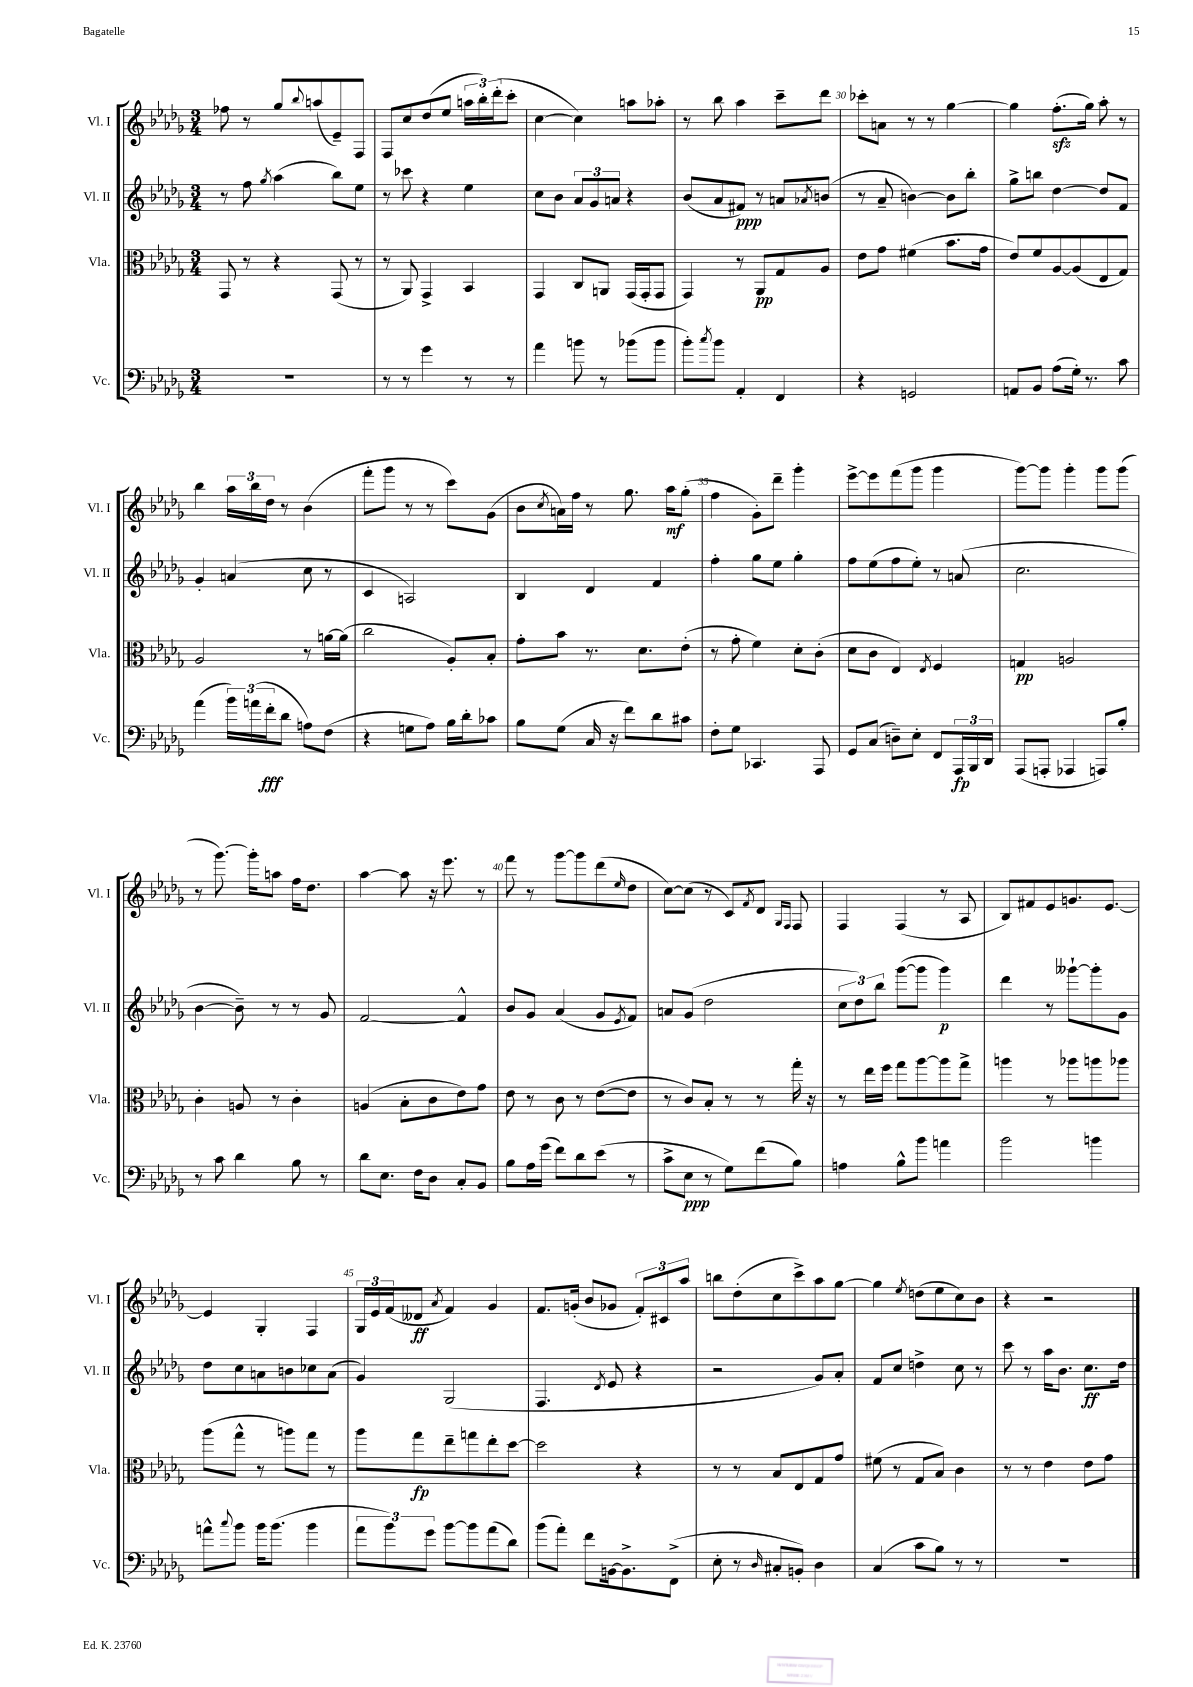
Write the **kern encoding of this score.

**kern	**dynam	**kern	**dynam	**kern	**dynam	**kern	**dynam
*part4	*part4	*part3	*part3	*part2	*part2	*part1	*part1
*staff4	*staff4	*staff3	*staff3	*staff2	*staff2	*staff1	*staff1
*I"Vc.	*	*I"Vla.	*	*I"Vl. II	*	*I"Vl. I	*
*I'Vc.	*	*I'Vla.	*	*I'Vl. II	*	*I'Vl. I	*
*clefF4	*	*clefC3	*	*clefG2	*	*clefG2	*
*k[b-e-a-d-g-]	*	*k[b-e-a-d-g-]	*	*k[b-e-a-d-g-]	*	*k[b-e-a-d-g-]	*
*M3/4	*	*M3/4	*	*M3/4	*	*M3/4	*
=26	=26	=26	=26	=26	=26	=26	=26
2.r	.	8GG-/	.	8r	.	8ff-X\	.
.	.	8r	.	8ff\	.	8r	.
.	.	.	.	8qgg-/	.	.	.
.	.	4r	.	(4aa-\	.	8gg-/L	.
.	.	.	.	.	.	8qqbb-/	.
.	.	.	.	.	.	(8aan/	.
.	.	(8GG-/	.	8bb-\L)	.	8e-~/)	.
.	.	8r	.	8ee-\J	.	8F/J	.
=27	=27	=27	=27	=27	=27	=27	=27
8r	.	8r	.	8r	.	8F/L	.
8r	.	8AA-/)	.	8ccc-X\	.	8cc/	.
4g-\	.	4GG-^/	.	4r	.	(8dd-/	.
.	.	.	.	.	.	8ee-/J	.
8r	.	4BB-/	.	4ee-\	.	24aan\LL	.
.	.	.	.	.	.	24bb-'\)	.
.	.	.	.	.	.	(24ddd-'\J	.
8r	.	.	.	.	.	8ccc'\J	.
=28	=28	=28	=28	=28	=28	=28	=28
4a-\	.	4GG-/	.	8cc\L	.	[4cc\	.
.	.	.	.	8b-\J	.	.	.
8bn\	.	8C/L	.	12a-/L	.	4cc\])	.
.	.	.	.	12g-/	.	.	.
8r	.	8AAn/J	.	.	.	.	.
.	.	.	.	12an/J	.	.	.
(8b-X\L	.	(16GG-/LL	.	4r	.	8aan\L	.
.	.	16GG-'/J	.	.	.	.	.
8b-\J	.	8GG-/J	.	.	.	8aa-X'\J	.
=29	=29	=29	=29	=29	=29	=29	=29
8b-'\L)	.	4GG-/)	.	(8b-/L	.	8r	.
8qcc/	.	.	.	.	.	.	.
8b-\J	.	.	.	8a-/	.	8bb-\	.
4AA-'/	.	8r	.	8f#X/J)	ppp	4aa-\	.
.	.	8AA-/L	pp	8r	.	.	.
4FF/	.	8G-/	.	8an/L	.	8ccc~\L	.
.	.	.	.	8qa-X/	.	.	.
.	.	8A-/J	.	(8bn/J	.	8ddd-\J	.
=30	=30	=30	=30	=30	=30	=30	=30
4r	.	8e-\L	.	8r	.	8ccc-X'\L	.
.	.	8g-\J	.	8a-~/	.	8an\J	.
2GGn/	.	(4f#X\	.	[4bn\)	.	8r	.
.	.	.	.	.	.	8r	.
.	.	8.b-\L	.	8b\L]	.	[4gg-\	.
.	.	.	.	8bb-'\J	.	.	.
.	.	16g-\Jk	.	.	.	.	.
=31	=31	=31	=31	=31	=31	=31	=31
8AAn/L	.	8e-/L)	.	8gg-^\L	.	4gg-\]	.
8BB-/J	.	8f/	.	8bbn\J	.	.	.
(8A-\L	.	[8A-/	.	[4dd-\	.	(8.ffzz'\L	.
16G-'\Jk)	.	(8A-/]	.	.	.	.	.
8.r	.	.	.	.	.	16gg-\Jk)	.
.	.	8E-/	.	8dd-/L]	.	8aa-'\	.
8c\	.	8G-/J)	.	8f/J	.	8r	.
!!LO:LB:g=z
=32	=32	=32	=32	=32	=32	=32	=32
(4a-\	.	2A-/	.	4g-'/	.	4bb-\	.
24b-\LL)	.	.	.	(4an/	.	24aa-\LL	.
(24an\	.	.	.	.	.	24bb-\	.
24f'\J	fff	.	.	.	.	24dd-\JJ	.
8d-\J	.	.	.	.	.	8r	.
8An\L)	.	8r	.	8cc\	.	(4b-\	.
(8F\J	.	[16an\LL	.	8r	.	.	.
.	.	(16a\JJ]	.	.	.	.	.
=33	=33	=33	=33	=33	=33	=33	=33
4r	.	2cc\	.	4c/	.	8fff'\L	.
.	.	.	.	.	.	8ggg-\J	.
8Gn\L	.	.	.	2An/)	.	8r	.
8A-\J)	.	.	.	.	.	8r	.
16B-\LL	.	8A-'/L)	.	.	.	8ccc\L)	.
16d-'\J	.	.	.	.	.	.	.
8c-X\J	.	8B-'/J	.	.	.	(8g-\J	.
=34	=34	=34	=34	=34	=34	=34	=34
8B-\L	.	8g-'\L	.	4B-/	.	8b-\L	.
.	.	.	.	.	.	8qcc/	.
(8G-\J	.	8b-\J	.	.	.	16an\L)	.
.	.	.	.	.	.	16ff\JJ	.
16C/	.	8.r	.	4d-/	.	8r	.
16r	.	.	.	.	.	.	.
8f\L)	.	.	.	.	.	8.gg-\	.
.	.	8.d-\L	.	.	.	.	.
8d-\	.	.	.	4f/	.	.	.
.	.	.	.	.	.	16aa-\KL	mf
8c#X\J	.	(8e-'\J	.	.	.	(8gg-'\J	.
=35	=35	=35	=35	=35	=35	=35	=35
8F'\L	.	8r	.	4ff'\	.	4ff\	.
8G-\J	.	8g-'\	.	.	.	.	.
4.CC-X/	.	4f\)	.	8gg-\L	.	8g-'\L)	.
.	.	.	.	8ee-\J	.	8ddd-~\J	.
.	.	8d-'\L	.	4gg-'\	.	4ggg-'\	.
8AAA-/	.	(8c'\J	.	.	.	.	.
=36	=36	=36	=36	=36	=36	=36	=36
8GG-/L	.	8d-\L	.	8ff\L	.	[8eee-^\L	.
(8C/J	.	8c\J	.	(8ee-\	.	8eee-\]	.
8Dn~\L)	.	4E-/)	.	8ff\	.	(8fff\	.
8E-'\J	.	.	.	8ee-'\J)	.	8ggg-\J	.
.	.	8qE-/	.	.	.	.	.
8FF/L	.	4F/	.	8r	.	4ggg-\	.
24AAA-/L	fp	.	.	(8an/	.	.	.
24BBB-/	.	.	.	.	.	.	.
24DD-/JJ	.	.	.	.	.	.	.
=37	=37	=37	=37	=37	=37	=37	=37
(8AAA-/L	.	4Gn/	pp	2.cc\	.	[8ggg-\L)	.
8AAAn'/J	.	.	.	.	.	8ggg-\J]	.
4AAA-X/	.	2An/	.	.	.	4ggg-'\	.
8AAAn/L)	.	.	.	.	.	8ggg-\L	.
8B-'/J	.	.	.	.	.	(8ggg-\J	.
!!LO:LB:g=z
=38	=38	=38	=38	=38	=38	=38	=38
8r	.	4c'\	.	[4b-\	.	8r	.
8c\	.	.	.	.	.	[8.ggg-\)	.
4d-\	.	8An/	.	8b-~\])	.	.	.
.	.	.	.	.	.	16ggg-'\KL]	.
.	.	8r	.	8r	.	8aan\J	.
8B-\	.	4c'\	.	8r	.	16ff\KL	.
.	.	.	.	.	.	8.dd-\J	.
8r	.	.	.	8g-/	.	.	.
=39	=39	=39	=39	=39	=39	=39	=39
8d-\L	.	(4An/	.	[2f/	.	[4aa-\	.
8.E-\J	.	.	.	.	.	.	.
.	.	8B-'\L	.	.	.	8aa-\]	.
16F\KL	.	.	.	.	.	.	.
8D-\J	.	8c\	.	.	.	16r	.
.	.	.	.	.	.	8.eee-\	.
8C'/L	.	8e-\)	.	4f^^/]	.	.	.
8BB-/J	.	8g-\J	.	.	.	8r	.
=40	=40	=40	=40	=40	=40	=40	=40
8B-\L	.	8e-\	.	8b-/L	.	8fff\	.
16A-\L	.	8r	.	8g-/J	.	8r	.
(16g-\JJ	.	.	.	.	.	.	.
8f\L)	.	8c\	.	(4a-/	.	[8ggg-\L	.
8d-\	.	8r	.	.	.	8ggg-\]	.
(8e-\J	.	([8e-\L	.	8g-/L	.	(8ddd-\	.
.	.	.	.	8qe-/	.	16qqee-/	.
8r	.	8e-\J]	.	8f/J)	.	8dd-\J	.
=41	=41	=41	=41	=41	=41	=41	=41
8c^\L	.	8r	.	8an/L	.	[8cc\L)	.
8E-\J	ppp	8c/L)	.	(8g-/J	.	(8cc\J]	.
8r	.	8B-'/J	.	2dd-\	.	8r	.
8G-\L)	.	8r	.	.	.	8c/L)	.
.	.	.	.	.	.	8qf/	.
(8f\	.	8r	.	.	.	8d-/J	.
.	.	.	.	.	.	16qqG-/LL	.
.	.	.	.	.	.	16qqF/JJ	.
8B-\J)	.	16gg-'\	.	.	.	8F/	.
.	.	16r	.	.	.	.	.
=42	=42	=42	=42	=42	=42	=42	=42
4An\	.	8r	.	12cc\L	.	4F/	.
.	.	.	.	12dd-\)	.	.	.
.	.	16ee-\LL	.	.	.	.	.
.	.	.	.	12bb-\J	.	.	.
.	.	16ff\JJ	.	.	.	.	.
8B-^^\L	.	8gg-\L	.	([8ggg-\L	.	(4F/	.
8b-\J	.	[8aa-\	.	8ggg-\J]	.	.	.
4an\	.	8aa-\]	.	4ggg-\)	p	8r	.
.	.	8gg-^\J	.	.	.	8A-/	.
=43	=43	=43	=43	=43	=43	=43	=43
2b-\	.	4aan\	.	4ddd-\	.	8B-/L)	.
.	.	.	.	.	.	8f#X/	.
.	.	8r	.	8r	.	8e-/	.
.	.	8aa-X\L	.	[8ggg--X`\L	.	8.gn/	.
4bn\	.	8aan\	.	8ggg--'\]	.	.	.
.	.	.	.	.	.	[8.e-/J	.
.	.	8aa-X\J	.	8g-\J	.	.	.
!!LO:LB:g=z
=44	=44	=44	=44	=44	=44	=44	=44
8an^^\L	.	(8aa-\L	.	8dd-\L	.	4e-/]	.
8qqcc/	.	.	.	.	.	.	.
8b-\J	.	8gg-^^\J	.	8cc\	.	.	.
16b-\KL	.	8r	.	8an\	.	4G-'/	.
(8.b-\J	.	.	.	.	.	.	.
.	.	8aan\L)	.	8bn\	.	.	.
4b-\	.	8gg-\J	.	8cc-X\	.	4F/	.
.	.	8r	.	(8a\J	.	.	.
=45	=45	=45	=45	=45	=45	=45	=45
12a-\L	.	8aa-\L	.	4g-/)	.	24G-/LL	.
.	.	.	.	.	.	24e-/	.
12b-\)	.	.	.	.	.	(24f/J	.
.	.	8gg-\	fp	.	.	8d--X/J	ff
12g-\J	.	.	.	.	.	.	.
.	.	.	.	.	.	8qa-/	.
[8b-\L	.	8ee-~\	.	(2G-/	.	4f/)	.
8b-\]	.	8ggn\	.	.	.	.	.
(8a-\	.	8ee-'\	.	.	.	4g-/	.
8d-\J)	.	[8dd-\J	.	.	.	.	.
=46	=46	=46	=46	=46	=46	=46	=46
(8b-\L	.	2dd-\]	.	4.F/	.	8.f/L	.
8a-'\J)	.	.	.	.	.	.	.
.	.	.	.	.	.	(16gn'/Jk	.
8f\L	.	.	.	.	.	8b-/L	.
.	.	.	.	8qd-/	.	.	.
[16BBn\k	.	.	.	8e-/	.	8g-X/J	.
8.BB^\]	.	.	.	.	.	.	.
.	.	4r	.	4r	.	12f'/L)	.
.	.	.	.	.	.	12c#X/	.
(8FF^\J	.	.	.	.	.	.	.
.	.	.	.	.	.	12aa-/J	.
=47	=47	=47	=47	=47	=47	=47	=47
8E-'\	.	8r	.	2r	.	8bbn\L	.
8r	.	8r	.	.	.	(8dd-'\	.
16qqD-/	.	.	.	.	.	.	.
8C#X'/L	.	8B-/L	.	.	.	8cc\	.
8BBn'/J)	.	8E-/	.	.	.	8ccc^\)	.
4D-\	.	8G-/	.	8g-/L)	.	8aa-\	.
.	.	8g-/J	.	8a-'/J	.	[8gg-\J	.
=48	=48	=48	=48	=48	=48	=48	=48
(4C/	.	(8f#X\	.	8f/L	.	4gg-\]	.
.	.	8r	.	8cc/J	.	.	.
.	.	.	.	.	.	8qee-/	.
8c\L	.	8G-/L	.	4ddn^\	.	(8ddn\L	.
8B-\J)	.	8B-/J)	.	.	.	8ee-\	.
8r	.	4c\	.	8cc\	.	8cc\)	.
8r	.	.	.	8r	.	8b-\J	.
=49	=49	=49	=49	=49	=49	=49	=49
2.r	.	8r	.	8ccc\	.	4r	.
.	.	8r	.	8r	.	.	.
.	.	4e-\	.	16aa-\KL	.	2r	.
.	.	.	.	8.b-\J	.	.	.
.	.	8e-\L	.	8.cc\L	ff	.	.
.	.	8g-\J	.	.	.	.	.
.	.	.	.	16dd-\Jk	.	.	.
==	==	==	==	==	==	==	==
*-	*-	*-	*-	*-	*-	*-	*-
